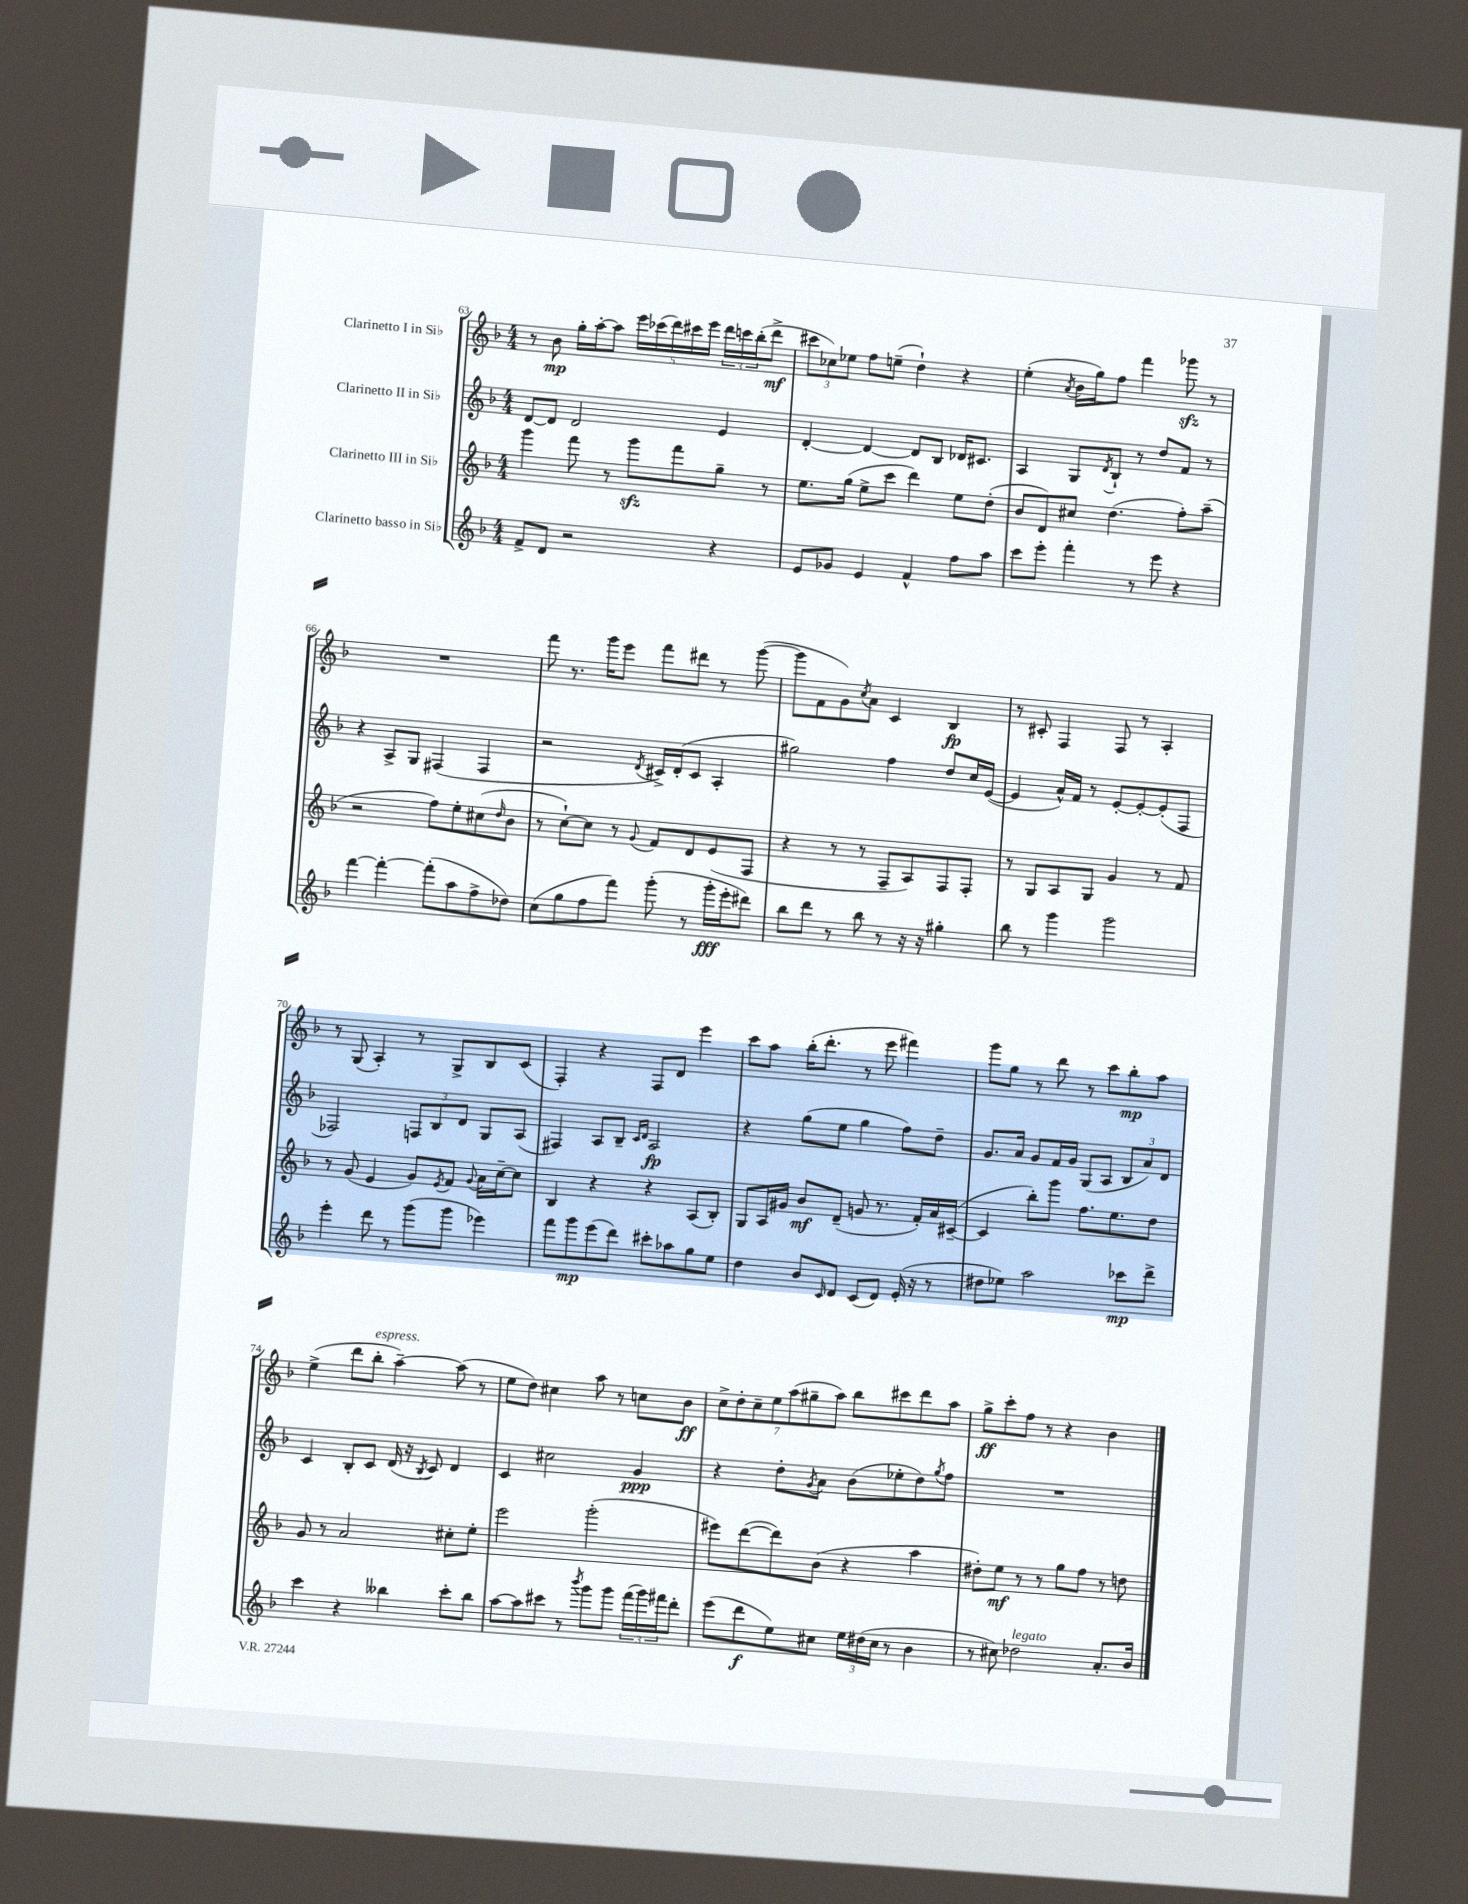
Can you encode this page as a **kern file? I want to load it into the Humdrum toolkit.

**kern	**kern	**kern	**kern
*staff4	*staff3	*staff2	*staff1
*clefG2	*clefG2	*clefG2	*clefG2
*k[b-]	*k[b-]	*k[b-]	*k[b-]
*M4/4	*M4/4	*M4/4	*M4/4
8f^	4ggg	[8d	8r
8d	.	8d]	8b-
2r	8fff	2d	16gg'
.	.	.	[16aa'
.	8r	.	8aa]
.	8ggg	.	20eee
.	.	.	(20ccc-
.	.	.	20ddd)
.	8fff	.	.
.	.	.	20ccc#
.	.	.	20eee
4r	8gg~	4e	24ddd
.	.	.	24ccc
.	.	.	(24bb-'
.	8r	.	8ddd^
=	=	=	=
8e	8.ee	[4d'	12ccc#
.	.	.	12cc-)
8g-	.	.	.
.	.	.	12ee-
.	(16gg	.	.
4e	8ee^	4d_	8ff
.	8ccc	.	(8ee~
4f^^	4ddd)	8d]	4dd`)
.	.	8B-	.
8ff	8ee	16d-	4r
.	.	8.c#	.
8aa	(8dd'	.	.
=	=	=	=
8ccc	8b-	4A	(4ee'
8eee'	8d)	.	.
.	.	.	8qa
4fff'	8cc#	8G	16b-
.	.	.	16gg)
.	.	8qd	.
.	(4.dd	8B-`	8ff
8r	.	8r	4fff
8eee	.	8dd	.
4r	8ff')	8f	8ggg-
.	(8aa~	8r	8r
=	=	=	=
[4fff	2r	4r	1r
4fff'_	.	8A^	.
.	.	8G	.
(8fff']	8ff)	(4F#	.
8aa	8ee'	.	.
8ff^	(8cc#	4F#	.
.	16qqdd	.	.
8dd-)	8b-	.	.
=	=	=	=
(8cc	8r	2r	8fff
8gg	[8cc`)	.	8.r
8ff	8cc]	.	.
.	.	.	16ggg
8fff)	8r	.	8eee
.	8qqg	8qd	.
(8ggg'	8f	16c#^)	8fff
.	.	(16d'	.
8r	8d	8c#	8ddd#
16ggg'	(8e	4A'	8r
16eee'	.	.	.
8ddd#)	8F	.	([8ggg
=	=	=	=
8bb-	4r	2gg#)	8ggg]
8ddd	.	.	8f
8r	8r	.	8g)
.	.	.	8qcc
8bb-	8r	.	8a
8r	8F~	4ff	4c
16r	8A)	.	.
16r	.	.	.
4gg#'	8F	8dd	4B-
.	8F'	16cc	.
.	.	([16e	.
=	=	=	=
8bb-	8r	4e]	8r
8r	8G	.	8c#'
4ggg	8A	16a^^)	4F
.	.	16f	.
.	8G	8r	.
2ggg	4g	[8e'	8F
.	.	8e'_	8r
.	8r	(8e']	4A'
.	8f	8F	.
=	=	=	=
4eee'	8r	2F-)	8r
.	(8g	.	(8G
8ddd	4e	.	4A')
8r	.	.	.
(8ggg	8g)	12F	8r
.	.	12B-	.
.	8qe	.	.
8ggg	8f	.	8G^
.	.	12d	.
.	8qqg	.	.
4eee-)	16a	8G	8B-
.	[16cc~	.	.
.	8cc]	(8A	(8c
=	=	=	=
8fff	4B-	4F#)	4F')
8ggg	.	.	.
(8eee	4r	8A	4r
8ddd)	.	8B-~	.
.	.	16qqc	.
.	.	16qqd	.
8ccc#'	4r	2A	8F
8aa-	.	.	8d
8gg	(8A	.	4eee
8ee	8B-')	.	.
=	=	=	=
4dd	8G	4r	8ccc
.	16A	.	8aa
.	16g#	.	.
8b-	8b-	(8gg	(16bb-'
.	.	.	8.ddd'
16qqc	.	.	.
8d	(8d~	8ee	.
(8c	8g	4gg	8r
8d)	8.r	.	8eee
(16e'	.	8ff)	4fff#)
16r	16f')	.	.
8r	16a	8dd~	.
.	([16c#~	.	.
=	=	=	=
8dd#	4c#]	8.g	8ggg
8ee-)	.	.	8gg
.	.	16a	.
2aa	8bb-')	8g	8r
.	8ggg	16f	8ddd
.	.	16g	.
.	8.ff	(8G	8r
.	.	8A	8ccc
.	8.ee	.	.
8ccc-	.	12B-	8bb-'
.	.	12a)	.
8ddd^	8dd	.	8aa
.	.	12d	.
=	=	=	=
4ccc	8g	4c	(4ee^
.	8r	.	.
4r	2a	8B-'	8ddd
.	.	8c	8bb-'
4bb--	.	(16d	[4aa~)
.	.	16r	.
.	.	8qB-	.
.	.	8c)	.
8ccc'	8cc#'	4d	(8aa]
8bb--	8ee'	.	8r
=	=	=	=
[8aa	2eee	4c	8ee
8aa]	.	.	8dd)
8ccc#	.	2cc#	4cc#
8r	.	.	.
8qbbb-	.	.	.
8ggg	(2ggg'	.	8aa
8ggg	.	.	8r
(24fff	.	4g	8cc
24ggg)	.	.	.
24fff#	.	.	.
8ddd'	.	.	8b-
=	=	=	=
(8eee	8eee#)	4r	14cc^
.	.	.	14dd'
8ddd	([8ddd	.	.
.	.	.	14cc~
.	.	.	14ee
8ee)	8ddd])	8dd'	.
.	.	.	(14aa
.	.	.	14gg#~
.	.	8qg	.
8cc#	(8b-	8a	.
.	.	.	14aa)
24ee	4r	(8b-	8bb-
(24dd#	.	.	.
24cc#	.	.	.
8r	.	8ee-'	8ccc#
4b-	4aa	8dd)	8ddd
.	.	8qgg	.
.	.	8ff	8aa
=	=	=	=
8r	8dd#')	1r	8gg^
8cc#)	8ee	.	8ccc'
2dd-	8r	.	8ff
.	8r	.	8r
.	8gg	.	4r
.	8ff	.	.
8.a'	8r	.	4b-
.	8dd	.	.
16b-	.	.	.
==	==	==	==
*-	*-	*-	*-
